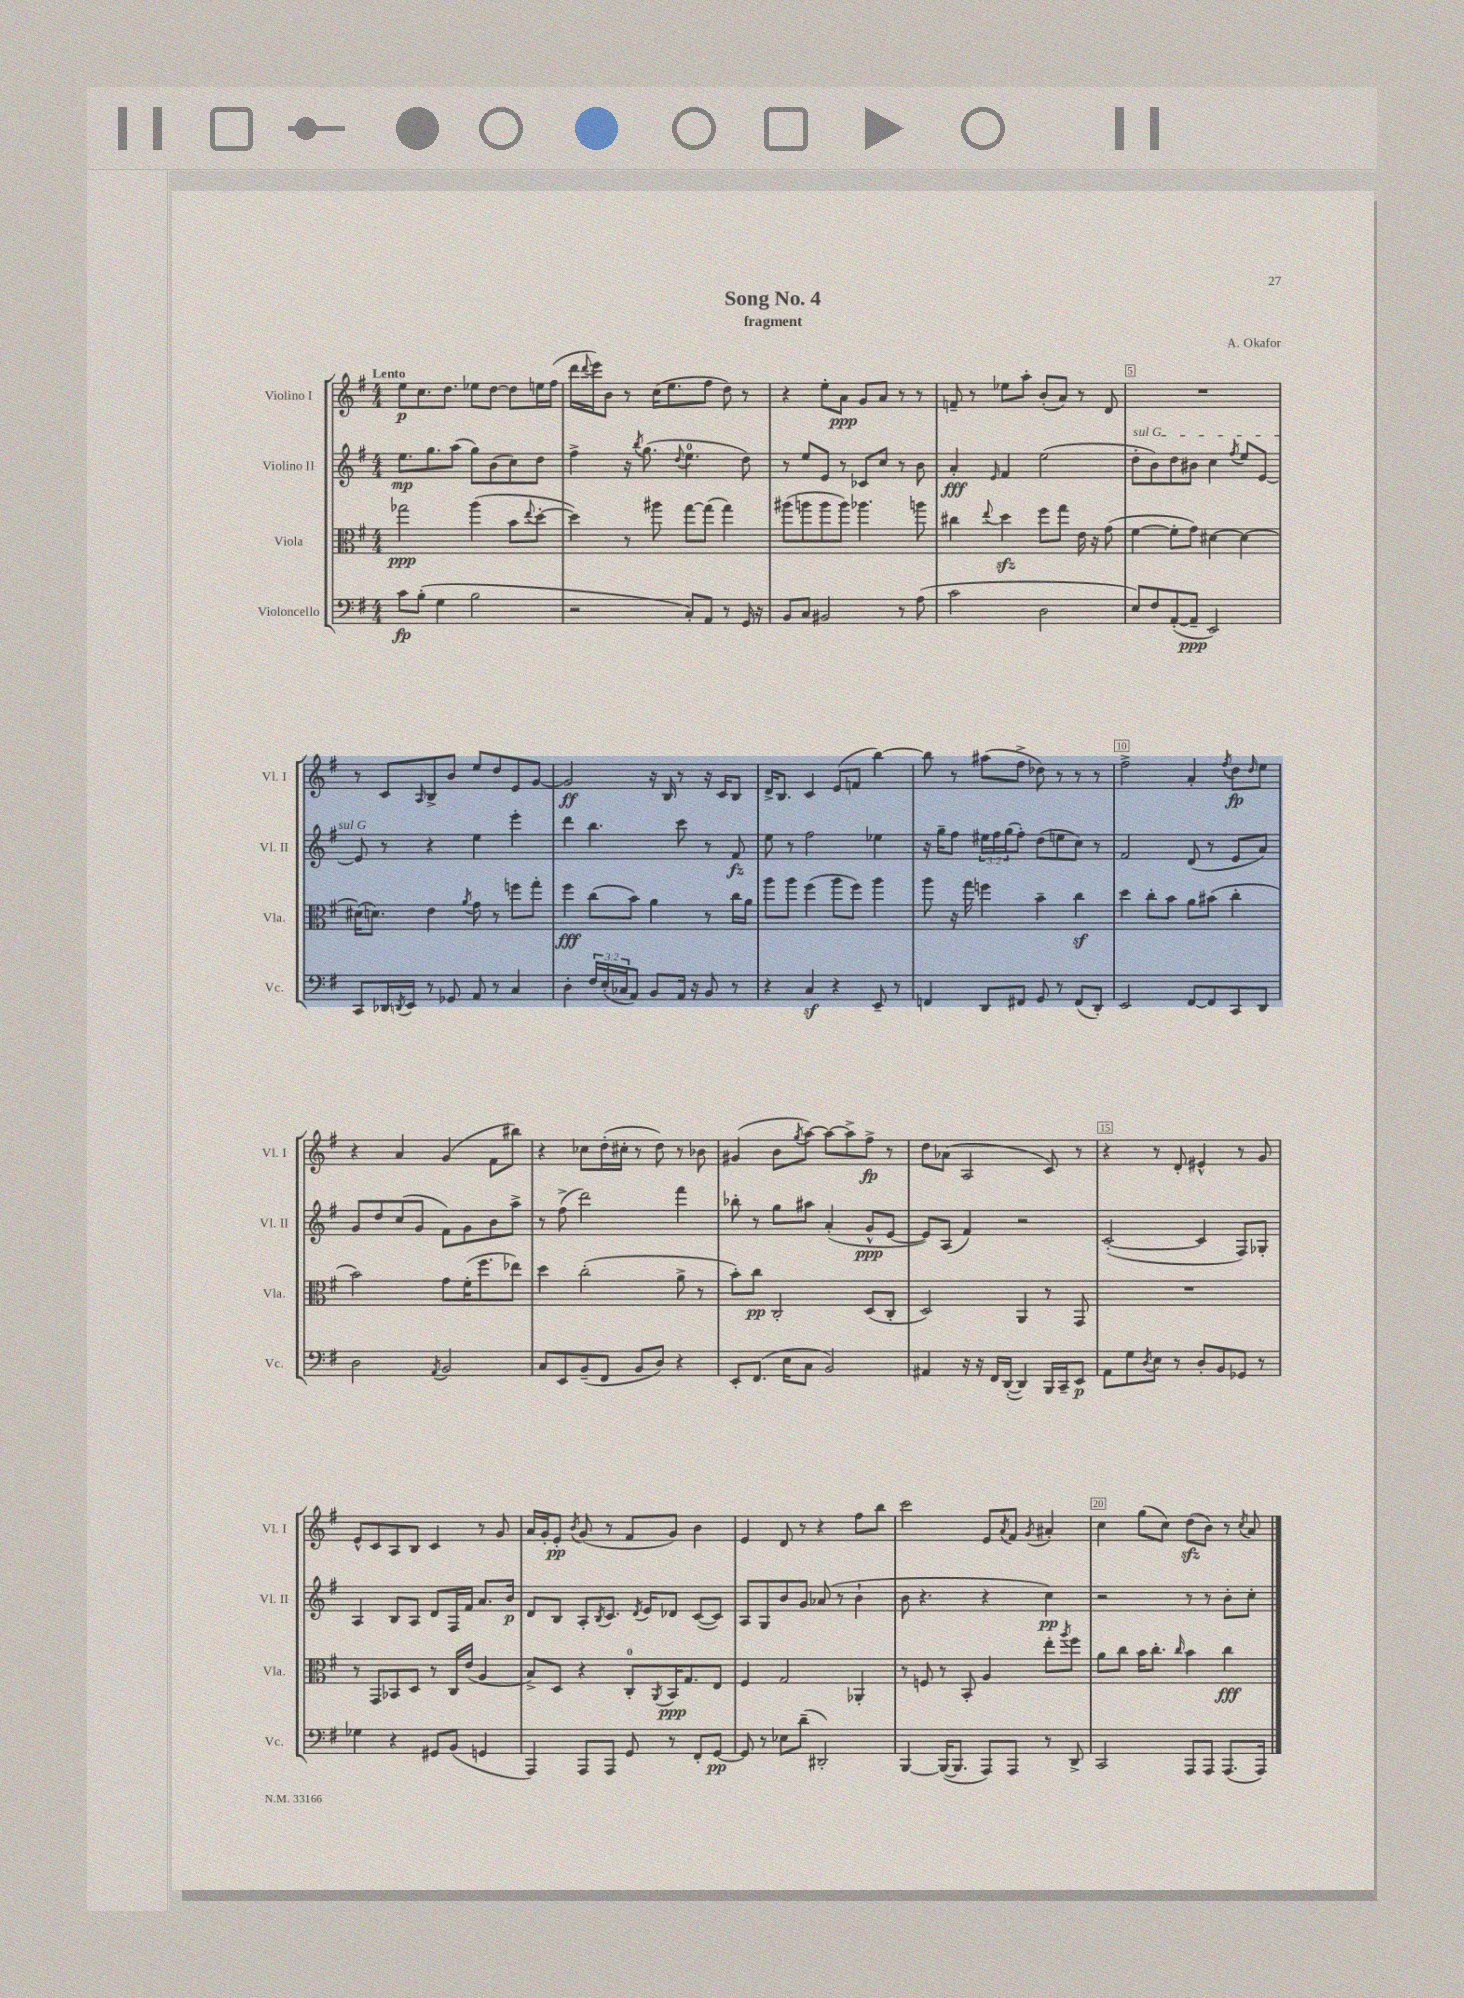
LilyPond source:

\header { title = "Song No. 4" composer = "A. Okafor" subtitle = "fragment" }
<<
\new StaffGroup <<
\new Staff = "s0" \with { instrumentName = "Violino I" shortInstrumentName = "Vl. I" } {
    \clef treble \key g \major \numericTimeSignature \time 4/4 \tempo "Lento"
    e''8\p c''8. d''8. ees''8 d''8~ d''8 e''16 fis''16( |
    d'''16 \appoggiatura { d'''8 } e'''16) b'8 r8 c''16( e''8. fis''8 d''8) r8 |
    r4 e''8-. a'8\ppp g'8 a'8 r8 r8 |
    f'8-- r8 ees''8 a''8-. b'8-.( a'8) r8 d'8 |
    R1 |
    r8 c'8 \grace { a16 } b8-> b'8 e''8 d''8 e'8 g'8~ |
    g'2\ff r16 b16 r8 r16 c'16 b8 |
    d'16-> b8. c'4 e'8( f'8 b''4~) |
    b''8 r8 ais''8( fis''8-> des''8) r8 r8 r8 |
    fis''2-> a'4-. \acciaccatura { fis''8 } d''8\fp \grace { d''16 } e''8 |
    r4 a'4 g'4( fis'8 bis''8) |
    r4 ces''8 d''16-.( cis''16-. r8 d''8) r8 bes'8 |
    gis'4( b'8 \acciaccatura { g''8 } a''8~) a''8~ a''8-> fis''8->\fp r8 |
    d''8 aes'8( a2 c'8) r8 |
    r4 r8 d'8-. eis'4-^ r8 g'8 |
    e'8-^ c'8 a8 b8 c'4 r8 g'8 |
    a'16 g'16-. e'8-.\pp \acciaccatura { b'8 } g'8( r8 fis'8 g'8) b'4 |
    e'4 d'8 r8 r4 fis''8 b''8 |
    c'''2 e'8 \acciaccatura { a'8 } fis'8 \acciaccatura { g'8 } ais'4-. |
    c''4 g''8( c''8) d''8\sfz( b'8) r8 \acciaccatura { c''8 } a'8 \bar "|." |
}
\new Staff = "s1" \with { instrumentName = "Violino II" shortInstrumentName = "Vl. II" } {
    \clef treble \key g \major \numericTimeSignature \time 4/4 \override Staff.TupletNumber.text = #tuplet-number::calc-fraction-text
    e''8.\mp g''8. a''8( g''8) b'8( c''8) d''8 |
    fis''4-> r16 \acciaccatura { b''8 } g''8.( \appoggiatura { d''8 } e''4.-0 d''8) |
    r8 e''8 e'8 r8 ces'8 c''8 r8 b'8 |
    a'4-.\fff \grace { e'16 } fis'4 e''2( |
    \once \override TextSpanner.bound-details.left.text = \markup { \italic "sul G" } d''8-.\startTextSpan b'8) d''8 bis'8 c''4 \acciaccatura { fis''8 } e''8 e'8~ |
    e'8\stopTextSpan r8 r4 e''4 e'''4-. |
    d'''4 b''4. c'''8 r8 fis'8\fz |
    e''8 r8 fis''2 ees''4 |
    r16 g''16-- fis''8 \tuplet 3/2 { eis''16 fis''16 g''16( } fis''8-.) d''8( e''8 c''8) r8 |
    fis'2 d'8( r8 e'8 a'8) |
    g'8 d''8 c''8( g'8 fis'8) g'8 b'8 a''8-> |
    r8 fis''8->( d'''2) fis'''4 |
    bes''8-. r8 g''8 ais''8 a'4-.( g'8-^\ppp e'8~ |
    e'8) a8( fis'4) r2 |
    c'2~-.( c'4 fis8) ges8-. |
    a4 b8 a8 d'8 fis16 fis'16 a'8. b'16\p |
    d'8 b8 a8-. \acciaccatura { b8 } c'8. \acciaccatura { d'8 } e'16 des'8 c'8~( c'8) |
    a8 g8 b'8 g'8 aes'8( r8 b'4-! |
    b'8 r4. r4 c''4\pp) |
    r2 r8 r8 b'8-. c''8-. \bar "|." |
}
\new Staff = "s2" \with { instrumentName = "Viola" shortInstrumentName = "Vla." } {
    \clef alto \key g \major \numericTimeSignature \time 4/4
    ges''2\ppp a''4( b'8 \appoggiatura { e''8 } d''8~-. |
    d''4) r8 ais''8 g''8~ g''8( g''4) |
    ais''8( a''8 a''8 a''8) aes''4. a''8 |
    cis''4 \appoggiatura { e''8 } d''4\sfz fis''8 g''8 e'16 r16 g'8( |
    fis'4~ fis'8-. g'8) dis'4~ dis'4~ |
    dis'16( d'8.) e'4 \acciaccatura { a'8 } g'8 r8 f''8 g''8-. |
    fis''4\fff c''8( b'8) a'4 r8 c''16 a'16 |
    a''8 a''8 fis''4( a''8 fis''8) a''4 |
    a''8 r16 g''16 f''4 b'4-- c''4\sf |
    d''4 c''8-. b'8 a'8 bis'8( c''4-. |
    b'2) g'8 fis'16-.( fis''8. ees''8) |
    d''4 c''2-.( a'8-> r8 |
    b'8-.) c''8\pp c2-. d8( c8-. |
    d2) a,4 r8 g,8 |
    R1 |
    r8 g,8 bes,8 d8 r8 c16 e'16( a4 |
    b8->) d8 r4 c8-0-. \acciaccatura { a,8 } b,16\ppp g8. e8 |
    fis4 g2 aes,4-. |
    r8 f8 r8 b,8-. a4 e''8-. \acciaccatura { a''8 } fis''8 |
    a'8 c''8 b'16 c''8.-. \grace { c''16 } b'4 c''4\fff \bar "|." |
}
\new Staff = "s3" \with { instrumentName = "Violoncello" shortInstrumentName = "Vc." } {
    \clef bass \key g \major \numericTimeSignature \time 4/4 \override Staff.TupletNumber.text = #tuplet-number::calc-fraction-text
    c'8\fp b8-.( g4 b2 |
    r2 c8-.) a,8 r8 g,16 r16 |
    b,8 c8 bis,2 r8 a8( |
    c'2 d2 |
    e8) fis8 a,8~-.( a,8--\ppp e,2) |
    c,8 des,16 \acciaccatura { d,8 } e,16 r8 ges,8 a,8 r8 c4 |
    d4-. \tuplet 3/2 { fis16 e16-.( ces16 } a,8) b,8 a,16 r16 b,8 r8 |
    r4 c4\sf r4 e,8-- r8 |
    f,4 d,8 fis,8 g,8 r8 fis,8( d,8-.) |
    e,2 fis,8~ fis,8 c,8 d,8 |
    d2 \acciaccatura { a,8 } b,2 |
    c8 e,8 b,8--( fis,8 b,8 d8) r4 |
    e,8-. fis,8.( e16 c8 b,2) |
    ais,4 r16 r16 fis,16 d,16~-.( d,4) b,,16 c,16-- e,8\p |
    a,8 g8 \acciaccatura { d8 } e8 r8 d8-. b,8 ges,8 r8 |
    ges4 r4 gis,8 b,8( g,4 |
    a,,4) a,,8 a,,8 g,8 r8 fis,8-. g,8~\pp |
    g,8 r8 ees8 d'8--( dis,2-.) |
    b,,4~ b,,16~( b,,8. a,,8) a,,8 r8 d,8-> |
    c,2 a,,8 a,,8 a,,8.( a,,16) \bar "|." |
}
>>
>>
\layout { \context { \Score \override BarNumber.break-visibility = ##(#f #t #t) barNumberVisibility = #(every-nth-bar-number-visible 5) \override BarNumber.stencil = #(make-stencil-boxer 0.1 0.3 ly:text-interface::print) } }
